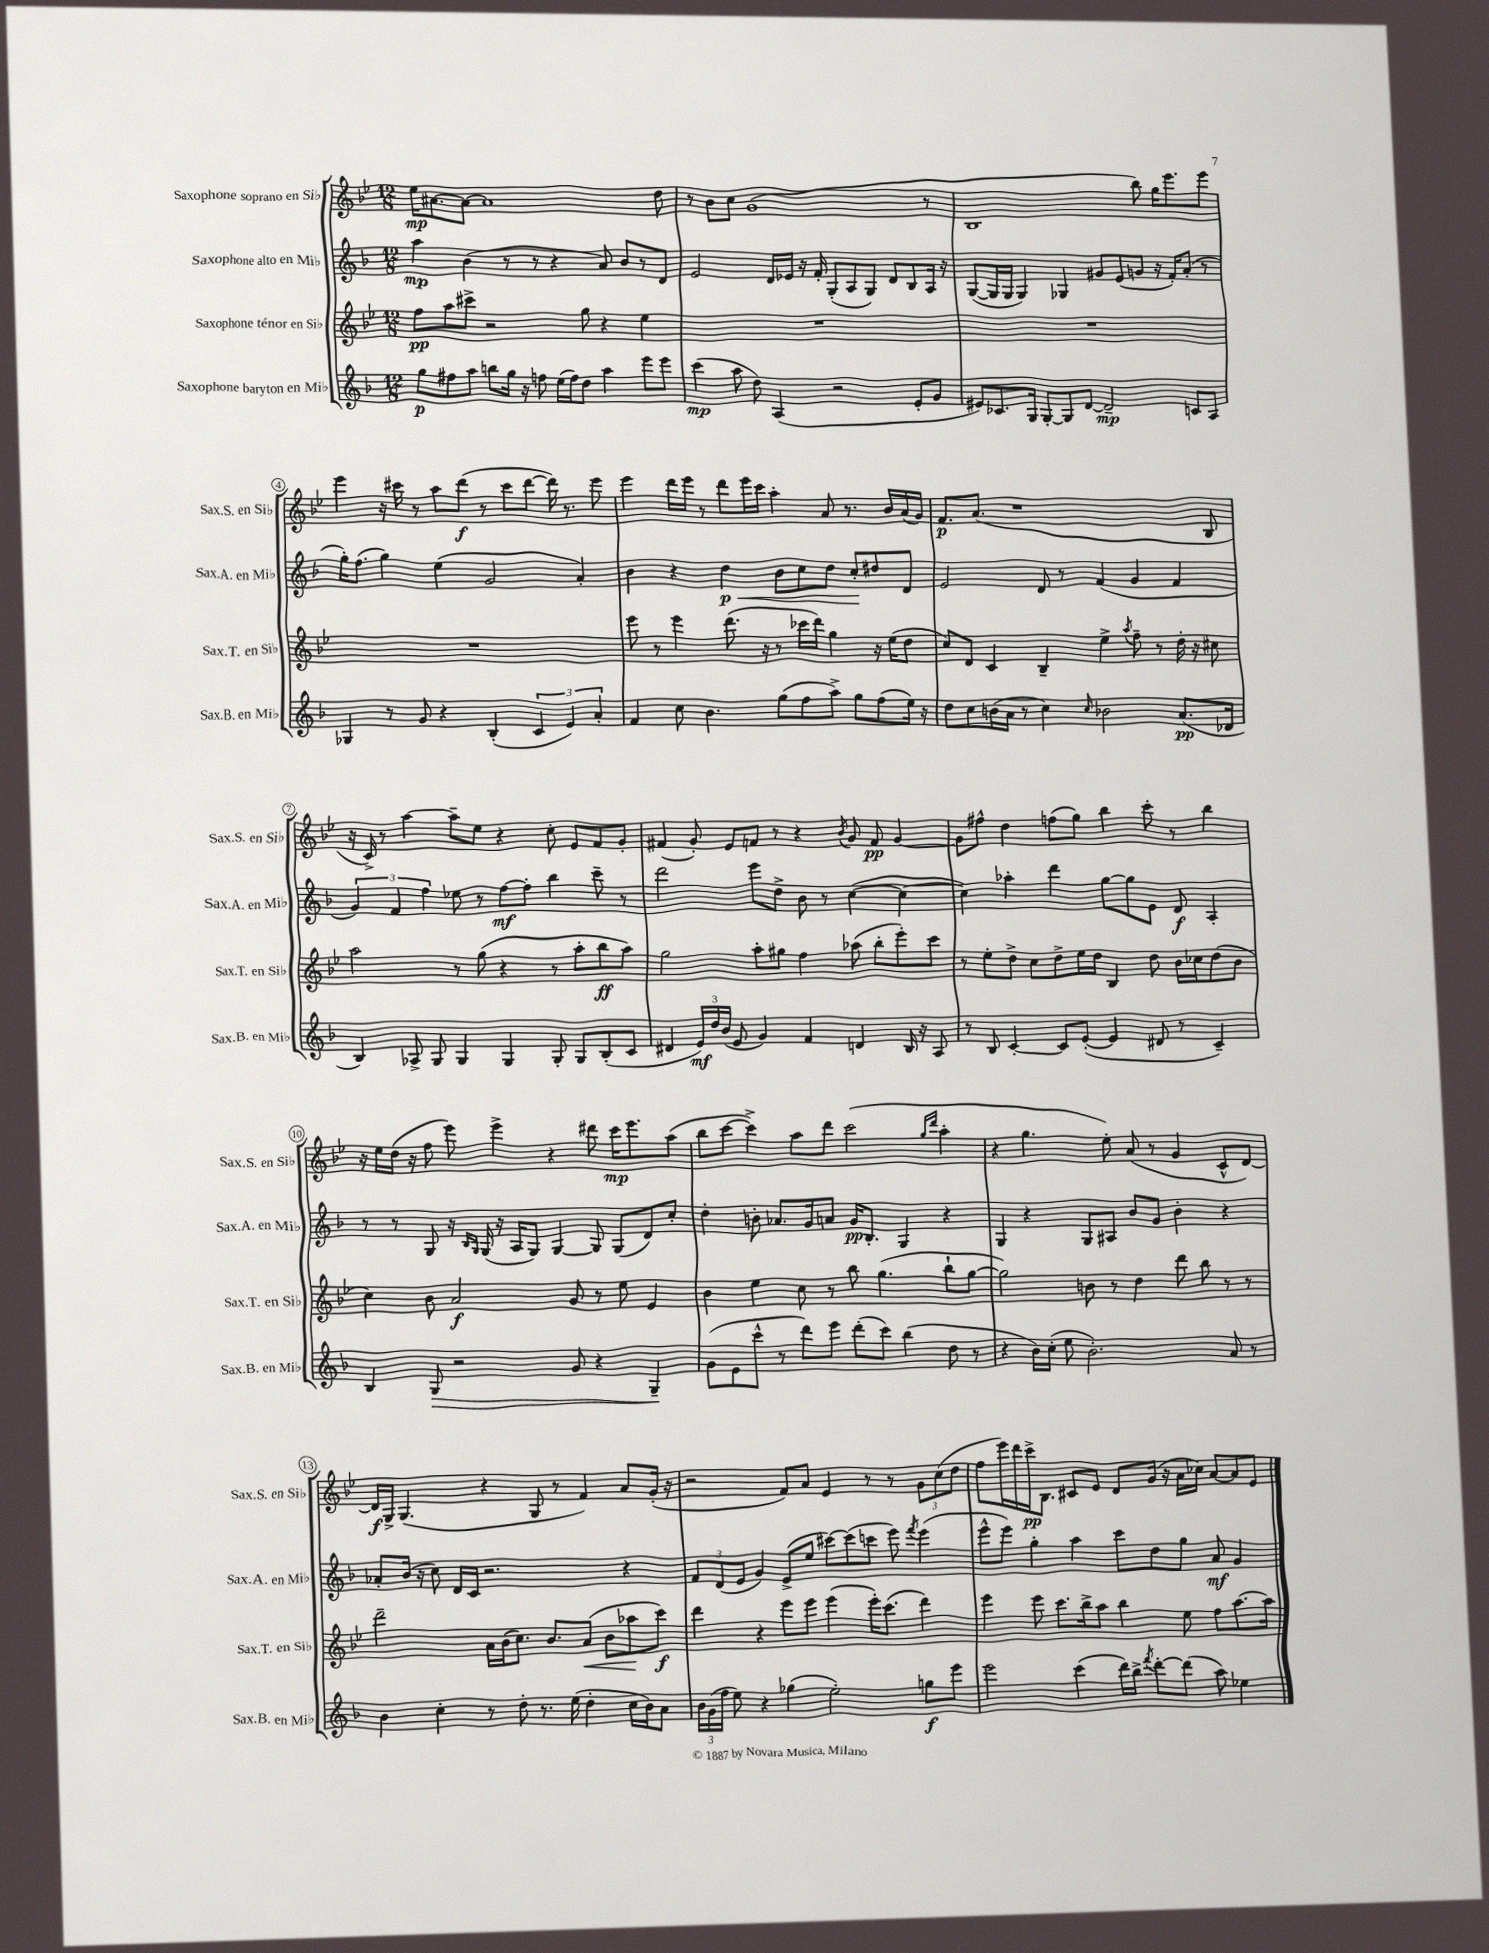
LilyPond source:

<<
\new StaffGroup <<
\new Staff = "s0" \with { instrumentName = "Saxophone soprano en Sib" shortInstrumentName = "Sax.S. en Sib" } {
    \clef treble \key bes \major \numericTimeSignature \time 12/8
    \autoBeamOff ees''16[\mp ais'8.~ ais'8]~ ais'1 d''8 |
    r8 bes'8[ c''8] g'1( r8 |
    bes1 bes''8) g''16[ ees'''8. ees'''8] |
    ees'''4 r16 cis'''16 r8 a''8[ d'''8]\f( r8 cis'''8[ d'''8]~ d'''16) r8. ees'''8 |
    ees'''4 d'''16[ ees'''16] r8 d'''8[ ees'''16 c'''16] a''4-. a'8 r8. bes'16[ a'16( g'16]) |
    f'8.[\p a'8.]( r1 bes8 |
    r16 c'16->) r8 a''4~ a''8[-- ees''8] r4 c''8-. ees'8[ f'8 g'8]-. |
    fis'4( g'8-.) ees'8[ f'8] r8 r4 \acciaccatura { bes'8 } g'8 f'8\pp g'4~ |
    g'8[ fis''8]-^ d''4 f''8[( g''8]) bes''4 c'''8-. r8 bes''4 |
    r16 ees''16[ d''16]( r16 f''8 ees'''8) ees'''4-> r4 dis'''8 c'''16[\mp ees'''8. a''8]( |
    bes''8[ c'''8]~ c'''4->) a''8[ d'''8] c'''2( \grace { g''16[ d'''16] } a''4-. |
    r4 g''4. ees''8-.) a'8( r8 g'4 c'8[-^ d'8]~) |
    d'16[\f g16]-> g4.( r4 g8 r8 f'4) a'8[ g'16]-.( r16 |
    r2 f'8[) a'8] ees'4 r8 r8 \tuplet 3/2 { g'8[ c''8( d''8] } |
    f''8[ ees'''16) d'''16 c'''16->\pp bes8.] cis'8[ ees'8] d'8[ g'16]( r16 a'16[ ces''16]) a'8[~ a'8 ees'8] \bar "|." |
}
\new Staff = "s1" \with { instrumentName = "Saxophone alto en Mib" shortInstrumentName = "Sax.A. en Mib" } {
    \clef treble \key f \major \numericTimeSignature \time 12/8
    \autoBeamOff a''4\mp bes'4( r8 r8 r4 a'8) bes'8[ r8 d'8] |
    e'2 d'16[ ees'16] r16 f'16-. g8[-.( a8 g8]) d'8[ bes8 a16] r16 |
    g8[~( g16 g16] g4) ges4 gis'8[ e'8( g'8] r16 f'16[-.) a'8]-.( r8 |
    g''16[-.) f''8.]( g''4) e''4( g'2 a'4-.) |
    bes'4 r4 d''4\p\< bes'8[ c''8 d''8] c''8[-.\! dis''8 d'8] |
    e'2 d'8 r8 f'4( g'4 f'4 |
    \tuplet 3/2 { g'4) f'4 f''4 } ees''8 r8 f''8[~\mf f''8]-. bes''4 c'''8-- r8 |
    d'''2 e'''8[ d''8]-> bes'8 r8 c''4~( c''4~ |
    c''4) aes''4-. d'''4 g''8[~ g''8 e'8] d'8\f a4-. |
    r8 r8 g8 r16 \grace { bes16[ g16] } g16( r16 a16[ g8]) g4~ g8 g8[( d'8) c''8]-. |
    d''4-. b'8-. aes'8.[ g'16 a'8] g'16[\pp bes8.]-. g4 r4 |
    g4 r4 g8[ ais8] bes'8[ g'8] bes'4-. r4 |
    aes'8[-. bes'16]( r16 c''8) d'16[ c'16] r2. r4 |
    \tuplet 3/2 { f'8[ d'8( e'8] } g'4) e'8[->( e''8] cis'''8[~) cis'''8( c'''8] e'''8) \acciaccatura { f'''8 } e'''4( |
    e'''8[-^ e'''8]) g''4-. a''4 c'''8[ d''8 g''8] a'8\mf g'4 \bar "|." |
}
\new Staff = "s2" \with { instrumentName = "Saxophone ténor en Sib" shortInstrumentName = "Sax.T. en Sib" } {
    \clef treble \key bes \major \numericTimeSignature \time 12/8
    \autoBeamOff f''8[\pp a''8 cis'''8]-> r2 g''8 r4 ees''4 |
    R1. |
    R1. |
    R1. |
    ees'''8 r8 ees'''4 d'''8.( r16 r8 ces'''16[ d'''16]) g''4 r16 ees''16[( d''8] |
    c''8[) d'8] c'4 bes4-- ees''4-> \acciaccatura { a''8 } f''8-- r8 d''16-. r16 cis''8 |
    a''2 r8 g''8( r4 r8 a''8[-. bes''8\ff a''8]) |
    g''2 a''8[-. gis''8] f''4 aes''8( bes''8[-. ees'''8-.) c'''8] |
    r8 ees''8[-. d''8]-> c''8[ d''8-> ees''16 d''16] bes4 d''8 bes'16[ ces''16 d''8( bes'8] |
    c''4) bes'8 a'2\f g'8 r8 ees''8 ees'4 |
    bes'4 ees''4 c''8 r8 bes''8 g''4.( bes''8[-! g''8]~ |
    g''2) b'8 r8 d''4 d'''8 bes''8 r8 r8 |
    d'''2-- a'16[ bes'16( c''8.]) bes'8.[ a'8]\<( bes'8[ aes''8\! c'''8]\f) |
    d'''4 r4 ees'''8[ ees'''8] ees'''4( ees'''16[-.) c'''8.]( d'''4) |
    ees'''4 ees'''8 c'''8.[ bes''16-> a''8] bes''4 ees''8 f''8[ a''8.~ a''16] \bar "|." |
}
\new Staff = "s3" \with { instrumentName = "Saxophone baryton en Mib" shortInstrumentName = "Sax.B. en Mib" } {
    \clef treble \key f \major \numericTimeSignature \time 12/8
    \autoBeamOff g''8[\p fis''8 a''8] b''8[ g''16] r16 f''8 e''16[( f''16) d''8] a''4 e'''8[ e'''8] |
    c'''4\mp( a''8 d''8) a4( r2 e'8[-. g'8] |
    eis'8[) ces'8. g16] g8[~-. g8 d'8]~ d'2--\mp c'8[ a8] |
    ges4 r8 g'8 r4 bes4-.( \tuplet 3/2 { c'4 e'4) a'4-. } |
    f'4 c''8 bes'4. g''8[( f''8 a''8]->) g''8[ f''8( e''16]) r16 |
    d''8[ c''8 b'16( a'16] r8 c''4) \grace { c''16 } bes'2 a'8.[\pp( des'16] |
    bes4) aes8-> g8 g4 g4 g8-. g8[ bes8-.( c'8] |
    dis'4 \tuplet 3/2 { e'16[\mf) d''16 bes'16]( } e'8 g'4) f'4 d'4 bes16 r16 a8 |
    r8 bes8 c'4~-. c'8[ e'8]~-.( e'4 dis'8 r8 c'4--) |
    bes4 g8\> r2 g'8 r4 g4--\! |
    g'8[( e'8 c'''8]-^ r8 d'''8[) e'''8] d'''8[-.( c'''8]) bes''4( d''8 r8 |
    r4 bes'16[) c''16]-.( e''8 bes'2.-.) a'8 r8 |
    bes'4 c''4-. r8 d''8-. r8. e''16( d''4-. c''16[ bes'16) a'8] |
    \tuplet 3/2 { bes'16[ g'16( f''16] } e''8) r4 ges''4( e''2-.) g''8[\f e'''8] |
    e'''2 c'''4( d'''16[) bes''16]-> \acciaccatura { f'''8 } d'''8[~-. d'''8]( a''8) ees''4 \bar "|." |
}
>>
>>
\layout { \context { \Score \override BarNumber.stencil = #(make-stencil-circler 0.1 0.3 ly:text-interface::print) } }
